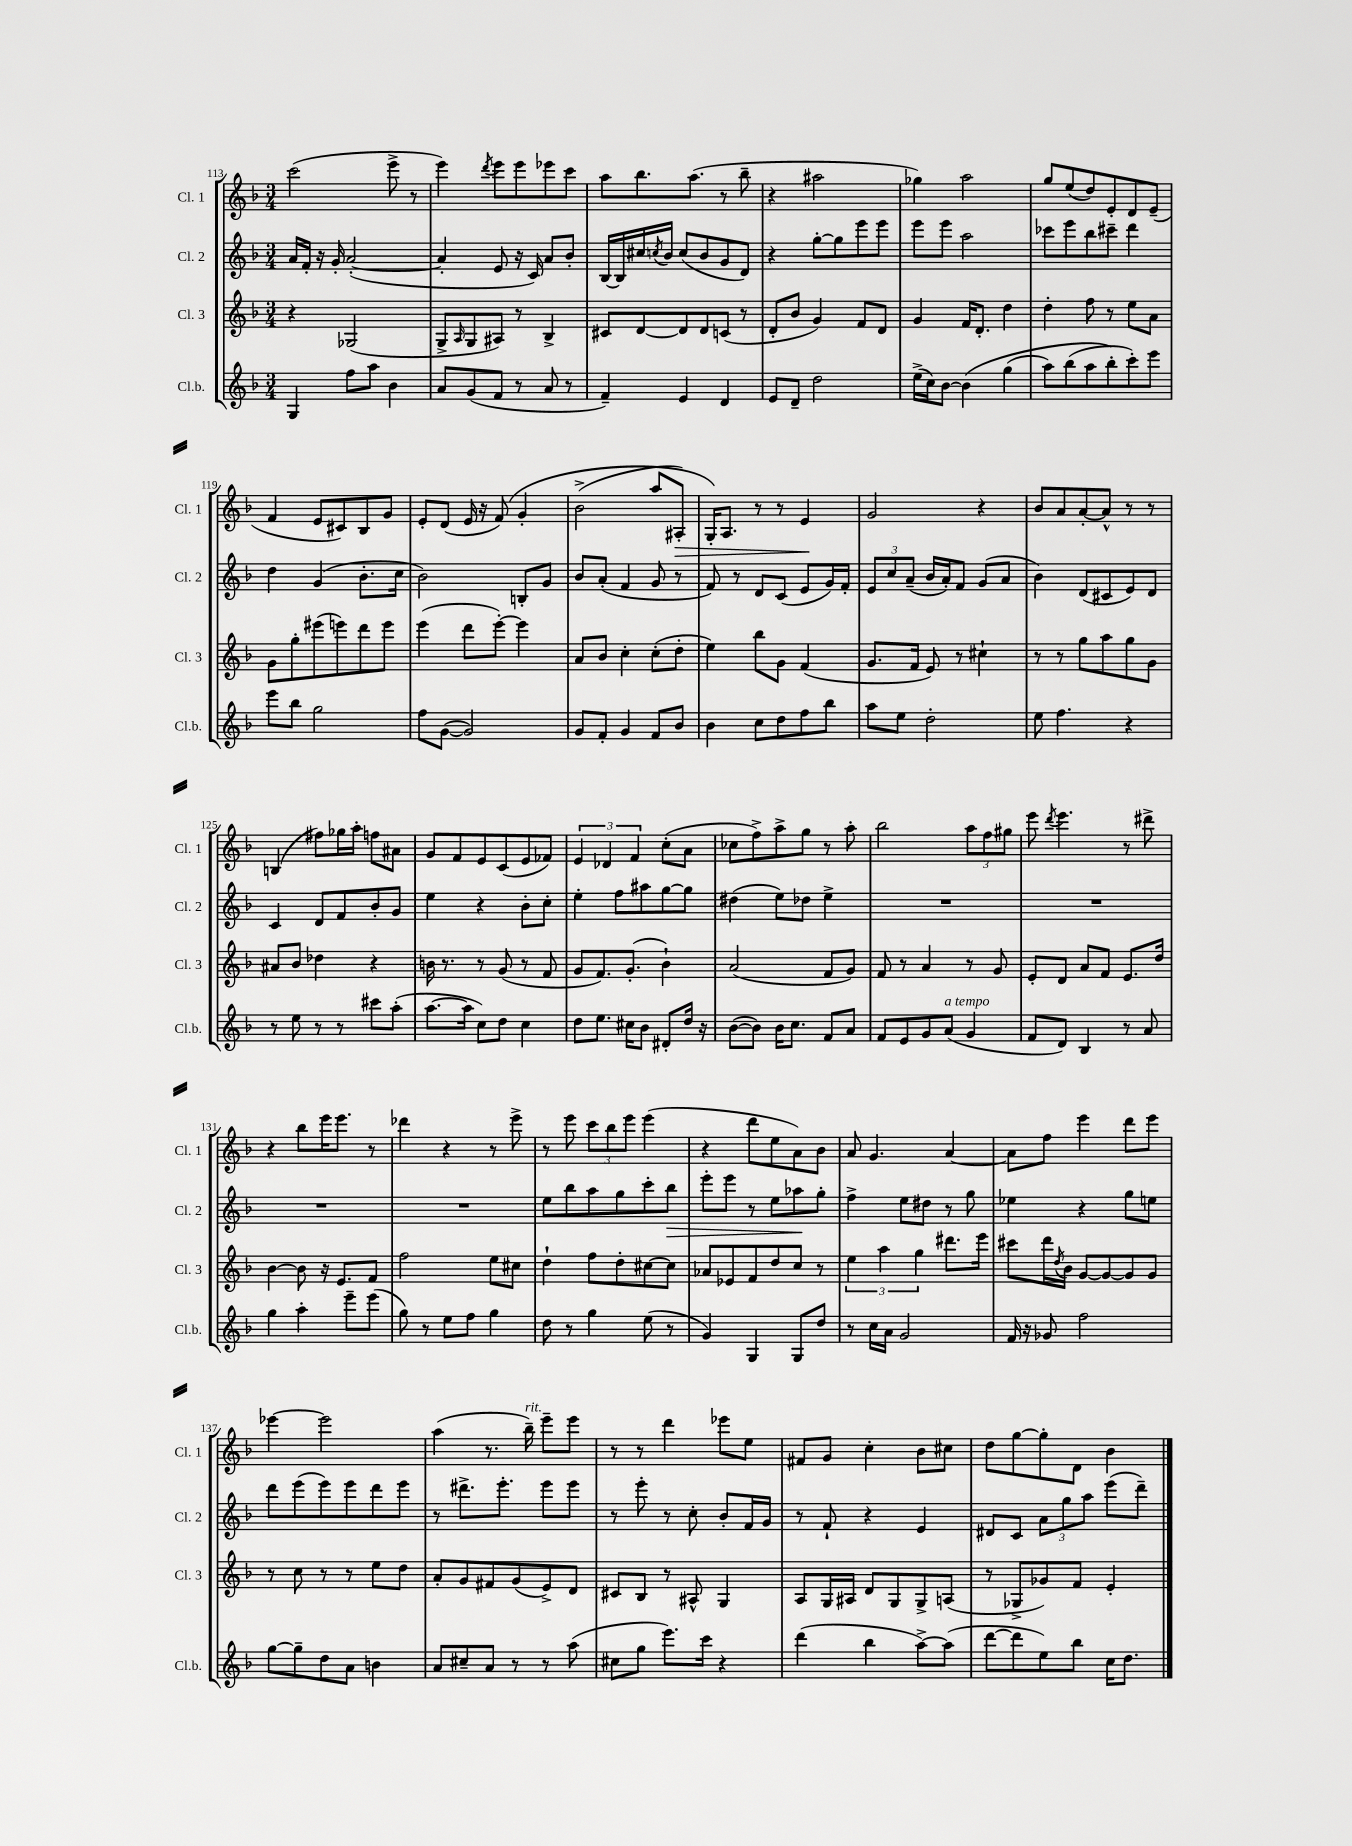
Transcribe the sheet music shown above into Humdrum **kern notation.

**kern	**kern	**kern	**kern
*staff4	*staff3	*staff2	*staff1
*clefG2	*clefG2	*clefG2	*clefG2
*k[b-]	*k[b-]	*k[b-]	*k[b-]
*M3/4	*M3/4	*M3/4	*M3/4
4G	4r	16a	(2ccc
.	.	16f'	.
.	.	16r	.
.	.	16g'	.
8ff	(2G-	([2a'	.
8aa	.	.	.
4b-	.	.	8eee^
.	.	.	8r
=	=	=	=
8a	8G^	4a']	4eee)
.	16qqA	.	.
(8g	8G	.	.
.	.	.	8qddd
8f	8A#)	8e	8eee
8r	8r	16r	8eee
.	.	16c)	.
8a	4B-^	8a	8eee-
8r	.	8b-'	8ccc
=	=	=	=
4f~)	8c#	[16B-	8aa
.	.	16B-]	.
.	[8d	16cc#	8.bb-
.	.	8qcc	.
.	.	16b-	.
4e	8d]	(8cc	.
.	.	.	(8.aa
.	8d	8b-	.
4d	(8c	8g	8r
.	8r	8d)	8bb-~
=	=	=	=
8e	8d'	4r	4r
8d~	8b-	.	.
2dd	4g)	[8gg'	2aa#
.	.	8gg]	.
.	8f	8eee	.
.	8d	8eee	.
=	=	=	=
(16ee^	4g	8eee	4gg-)
16cc)	.	.	.
[8b-	.	8eee	.
&(4b-]	16f	2aa	2aa
.	8.d'	.	.
(4gg	4dd	.	.
=	=	=	=
8aa)	4dd'	8ccc-	8gg
(8bb-	.	8eee	(8ee
8aa	8ff	8bb-	8dd)
8bb-'&)	8r	8ccc#~	8e'
8ccc')	8ee	4ddd	8d
8eee	8a	.	(8e~
=	=	=	=
8eee	8g	4dd	4f
8bb-	8gg'	.	.
2gg	(8eee#	(4g	8e
.	8eee)	.	8c#)
.	8ddd	8.b-'	8B-
.	8eee	.	8g
.	.	16cc	.
=	=	=	=
8ff	(4eee	2b-)	8e'
([8g	.	.	(8d
2g])	8ddd	.	16e
.	.	.	16r
.	[8eee')	.	&(8f)
.	4eee]	8B'	4g'
.	.	8g	.
=	=	=	=
8g	8a	8b-	(2b-^
8f'	8b-	(8a'	.
4g	4cc'	4f	.
8f	(8cc'	8g	8aa
8b-	8dd'	8r	8A#')
=	=	=	=
4b-	4ee)	8f)	16G'&)
.	.	.	8.A
.	.	8r	.
8cc	8bb-	8d	8r
8dd	8g	(8c	8r
8ff	(4f	8e	4e
8bb-	.	16g)	.
.	.	16f'	.
=	=	=	=
8aa	8.g	12e	2g
.	.	12cc	.
8ee	.	.	.
.	.	(12a~	.
.	16f	.	.
2dd'	8e)	16b-	.
.	.	16a')	.
.	8r	8f	.
.	4cc#`	(8g	4r
.	.	8a	.
=	=	=	=
8ee	8r	4b-)	8b-
4.ff	8r	.	8a
.	8gg	(8d	[8a'
.	8aa	8c#	8a^^]
4r	8gg	8e)	8r
.	8g	8d	8r
=	=	=	=
8r	8a#	4c	(4B
8ee	8b-	.	.
8r	4dd-	8d	8ff#)
8r	.	8f	16gg-
.	.	.	16aa'
8ccc#	4r	8b-'	8ff
(8aa'	.	8g	8a#
=	=	=	=
[8.aa	16b	4ee	8g
.	8.r	.	.
.	.	.	8f
16aa]	.	.	.
8cc)	8r	4r	8e
8dd	(8g	.	(8c
4cc	8r	8b-'	8e
.	8f	8cc'	8f-)
=	=	=	=
8dd	8g	4ee'	6e
8.ee	8.f)	.	.
.	.	.	6d-
.	.	8ff	.
16cc#	(8.g'	.	.
.	.	.	6f
8b-	.	8aa#	.
8d#'	4b-`)	[8gg	(8cc'
16dd	.	8gg]	8a
16r	.	.	.
=	=	=	=
([8b-	(2a	(4dd#	8cc-
8b-])	.	.	8ff^)
16b-	.	8ee)	8aa^
8.cc	.	.	.
.	.	8dd-	8gg
8f	8f	4ee^	8r
8a	8g)	.	8aa'
=	=	=	=
8f	8f	2.r	2bb-
8e	8r	.	.
8g	4a	.	.
(8a	.	.	.
4g	8r	.	12aa
.	.	.	12ff
.	8g	.	.
.	.	.	12gg#
=	=	=	=
8f	8e'	2.r	8eee
.	.	.	8qddd
8d)	8d	.	4.eee
4B-	8a	.	.
.	8f	.	.
8r	8.e	.	8r
8a	.	.	8ddd#^
.	16dd	.	.
=	=	=	=
4gg	[4b-	2.r	4r
4aa'	8b-]	.	8bb-
.	16r	.	16eee
.	8.e	.	8.eee
8eee~	.	.	.
(8eee	8f	.	8r
=	=	=	=
8gg)	2ff	2.r	4ddd-
8r	.	.	.
8ee	.	.	4r
8ff	.	.	.
4gg	8ee	.	8r
.	8cc#	.	8eee^
=	=	=	=
8dd	4dd`	8ee	8r
8r	.	8bb-	8eee
4gg	8ff	8aa	12ccc
.	.	.	12bb-
.	8dd'	8gg	.
.	.	.	12eee
(8ee	[8cc#	8ccc'	(4eee
8r	8cc#]	8bb-	.
=	=	=	=
4g)	8a-	8eee'	4r
.	8e-	8eee	.
4G	8f	8r	8ddd
.	8dd	8ee	8ee
8G	8cc	8aa-	8a)
8dd	8r	8gg'	8b-
=	=	=	=
8r	6ee	4ff^	8a
16cc	.	.	4.g
.	6aa	.	.
16a	.	.	.
2g	.	8ee	.
.	6gg	.	.
.	.	8dd#	.
.	8.ddd#	8r	[4a
.	.	8gg	.
.	16eee	.	.
=	=	=	=
16f	8ccc#	4ee-	8a]
16r	.	.	.
8g-	16ddd	.	8ff
.	8qdd	.	.
.	16b-	.	.
2ff	[8g	4r	4eee
.	8g_	.	.
.	8g]	8gg	8ddd
.	8g	8ee	8eee
=	=	=	=
[8gg	8r	8ddd	[4eee-
8gg~]	8cc	(8eee	.
8dd	8r	8eee)	2eee-]
8a	8r	8eee	.
4b	8ee	8ddd	.
.	8dd	8eee	.
=	=	=	=
8a	8a'	8r	(4aa
8cc#~	8g	8.ddd#^	.
8a	8f#	.	8.r
.	.	8.eee'	.
8r	(8g	.	.
.	.	.	16bb-~)
8r	8e^)	8eee	8eee~
(8aa	8d	8eee	8eee
=	=	=	=
8cc#	8c#	8r	8r
8gg	8B-	8eee'	8r
8.eee)	8r	8r	4ddd
.	8A#^^	8cc'	.
16ccc	.	.	.
4r	4G	8b-'	8eee-
.	.	16f	8ee
.	.	16g	.
=	=	=	=
(4ddd	8A	8r	8f#
.	16G	8f`	8g
.	16A#	.	.
4bb-	8d	4r	4cc'
.	8G	.	.
[8aa^)	8G^	4e	8b-
(8aa]	(8A	.	8cc#
=	=	=	=
[8ddd	8r	8d#	8dd
8ddd]	8G-^	8c	[8gg
8ee)	8g-)	12a	8gg']
.	.	12gg	.
8bb-	8f	.	8d
.	.	12aa	.
16cc	4e'	(8eee	4b-
8.dd	.	.	.
.	.	8ddd~)	.
==	==	==	==
*-	*-	*-	*-
